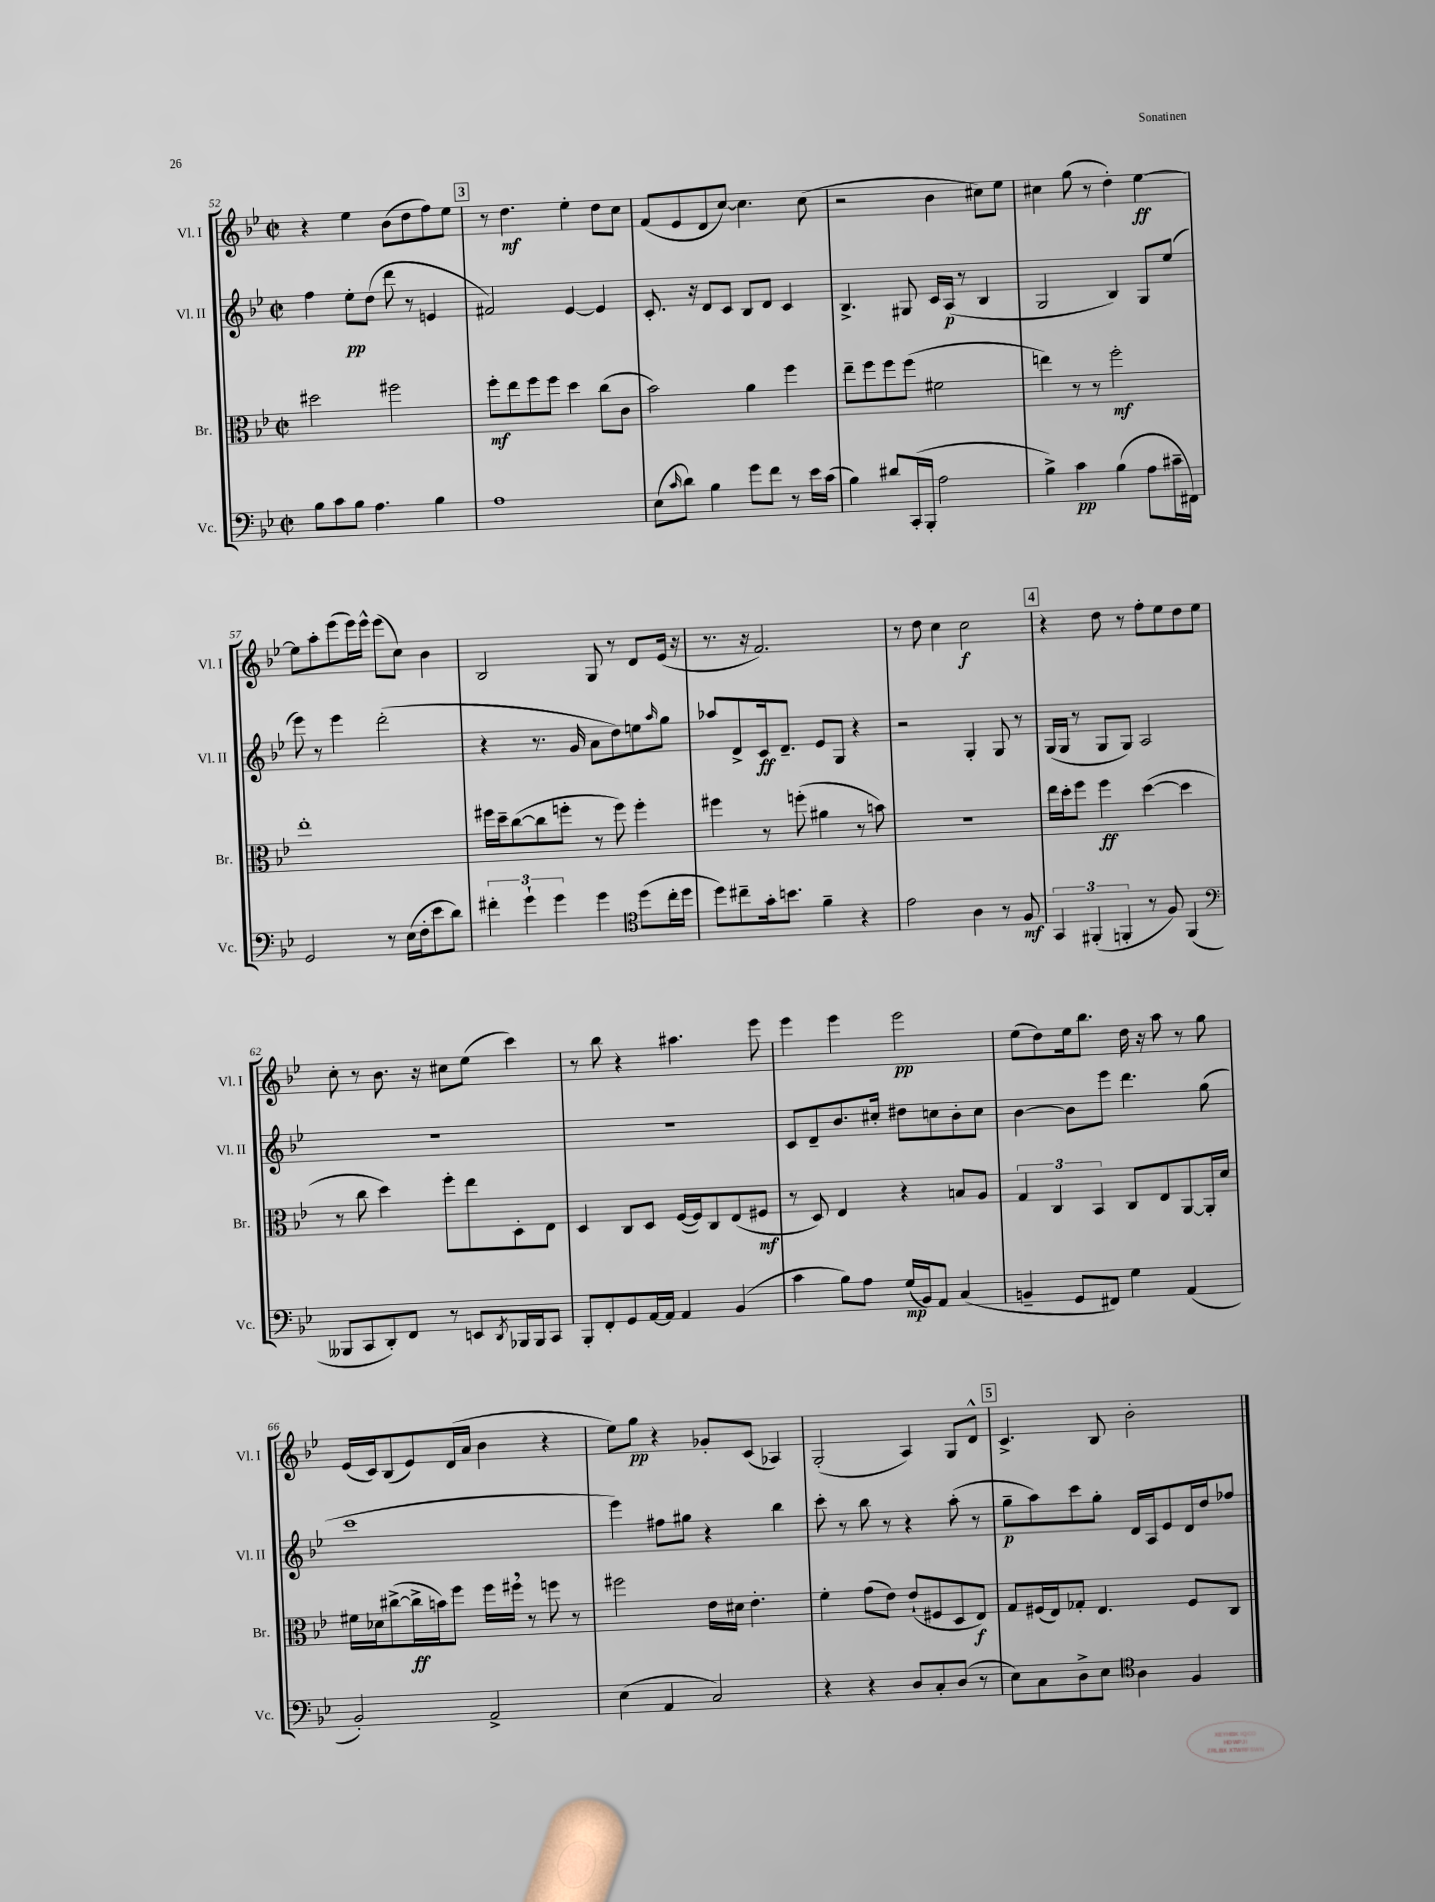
<<
\new StaffGroup <<
\new Staff = "s0" \with { instrumentName = "Vl. I" shortInstrumentName = "Vl. I" } {
    \clef treble \key bes \major \defaultTimeSignature \time 2/2
    r4 ees''4 bes'8( d''8 f''8) ees''8 |
    \mark \markup { \box "3" } r8 d''4.\mf ees''4-. d''8 c''8 |
    f'8( ees'8 d'8 c''8~) c''4. c''8( |
    r2 bes'4 cis''8) ees''8 |
    cis''4 g''8( r8 d''4-.) ees''4~\ff |
    ees''8 a''8-. ees'''8( ees'''16) ees'''16-^ ees'''8( c''8) bes'4 |
    bes2 g8 r8 d'8 ees'16( r16 |
    r8. r16 f'2.) |
    r8 d''8 c''4 c''2\f |
    \mark \markup { \box "4" } r4 d''8 r8 f''8-. ees''8 d''8 ees''8 |
    c''8-. r8 bes'8. r16 cis''8 ees''8( c'''4) |
    r8 bes''8 r4 ais''4. ees'''8 |
    ees'''4 ees'''4 ees'''2\pp |
    ees''8( d''8) ees''16 bes''8. d''16 r16 a''8 r8 g''8 |
    ees'16( c'16) bes8( ees'8) d'16( a'16 bes'4 r4 |
    ees''8) g''8\pp r4 ges'8-. c'8( aes4) |
    g2-.( a4) g8 d'8-^ |
    \mark \markup { \box "5" } c'4.-> bes8 bes'2-. \bar "|." |
}
\new Staff = "s1" \with { instrumentName = "Vl. II" shortInstrumentName = "Vl. II" } {
    \clef treble \key bes \major \defaultTimeSignature \time 2/2
    f''4 ees''8-.\pp d''8( d'''8 r8 e'4 |
    \mark \markup { \box "3" } fis'2) ees'4~ ees'4 |
    c'8.-. r16 d'8 c'8 bes8 d'8 c'4 |
    bes4.-> gis8 c'16 a16\p( r8 bes4 |
    g2 bes4) g8 ees''8( |
    ees'''8) r8 ees'''4 d'''2-.( |
    r4 r8. g'16 a'8 d''8) e''8 \grace { a''16 } g''8 |
    aes''8 d'8-> c'16\ff d'8.-- ees'8 g8 r4 |
    r2 g4-. g8 r8 |
    \mark \markup { \box "4" } g16( g16 r8 g8 g8) a2 |
    r1 |
    r1 |
    c'8 d'8-- bes'8. cis''16-. dis''8 c''8 bes'8-. c''8 |
    bes'4~ bes'8 ees'''8 d'''4. g''8( |
    c'''1 |
    ees'''4) fis''8 gis''8 r4 bes''4 |
    c'''8-. r8 bes''8 r8 r4 a''8-.( r8 |
    \mark \markup { \box "5" } g''8--\p a''8) c'''8 g''8-. d'16 a16 ees'8 d'16 d''16 fes''8 \bar "|." |
}
\new Staff = "s2" \with { instrumentName = "Br." shortInstrumentName = "Br." } {
    \clef alto \key bes \major \defaultTimeSignature \time 2/2
    dis''2 fis''2 |
    \mark \markup { \box "3" } f''8-.\mf ees''8 f''8 f''8 d''4 c''8( c'8 |
    bes'2) a'4 f''4 |
    ees''8-- f''8 f''8 f''8( fis'2 |
    e''4) r8 r8 f''2-.\mf |
    ees''1-. |
    fis''16 d''16-- c''8~( c''8 f''8-. r8 f''8) f''4-. |
    fis''4 r8 f''8-.( ais'4 r8 b'8) |
    R1 |
    \mark \markup { \box "4" } ees''16 d''16-. f''8 f''4\ff d''4~( d''4 |
    r8 c''8 d''4) f''8-. ees''8 d8-. ees8 |
    d4 c8 d8 f16~( f16) c8 ees8( fis8\mf |
    r8 d8) ees4 r4 b8 a8 |
    \tuplet 3/2 { g4 c4 bes,4 } c8 ees8 a,8~ a,16-. d'16 |
    fis'16 des'16 cis''8~->( cis''16->\ff b'16) f''8 f''16 fis''16 \breathe r8 f''8 r8 |
    fis''2 ees'16 dis'16 ees'4.-. |
    f'4-. g'8( ees'8) ees'8-!( fis8 d8 ees8\f) |
    \mark \markup { \box "5" } g8 fis16( ees16) ges8-. ees4. fis8 c8 \bar "|." |
}
\new Staff = "s3" \with { instrumentName = "Vc." shortInstrumentName = "Vc." } {
    \clef bass \key bes \major \defaultTimeSignature \time 2/2
    bes8 c'8 bes8 a4. bes4 |
    \mark \markup { \box "3" } a1 |
    ees8( \grace { c'16 } d'8) bes4 g'8 f'8 r8 ees'16 c'16( |
    bes4) dis'8 c,16-.( bes,,16-. a2 |
    bes4->) c'4\pp bes4( a8 cis'16-- fis,16) |
    g,2 r8 ees16( f16-. ees'8 d'8) |
    \tuplet 3/2 { fis'4-. g'4-! g'4 } g'4 \clef tenor d''8( c''16-. d''16 |
    d''8) cis''8-- g'16-. b'8. f'4-- r4 |
    ees'2 a4 r8 f8\mf |
    \mark \markup { \box "4" } \tuplet 3/2 { g,4 fis,4-.( f,4-. } r8 f8) f,4( |
    \clef bass beses,,8 c,8 d,8-.) f,8 r8 e,8 \acciaccatura { d,8 } bes,,16 bes,,16 c,8 |
    bes,,8-. f,8-. g,8 a,16~ a,16 a,4 bes,4( |
    c'4 bes8) a8 g16\mp( bes,16) a,8 c4( |
    b,4-- g,8 fis,8) g4 a,4( |
    bes,2-.) a,2-> |
    ees4( a,4 c2) |
    r4 r4 d8 c8-. d8( r8 |
    \mark \markup { \box "5" } ees8) c8 d8-> ees8 \clef tenor a4 f4 \bar "|." |
}
>>
>>
\layout { \context { \Score currentBarNumber = #52 } }
